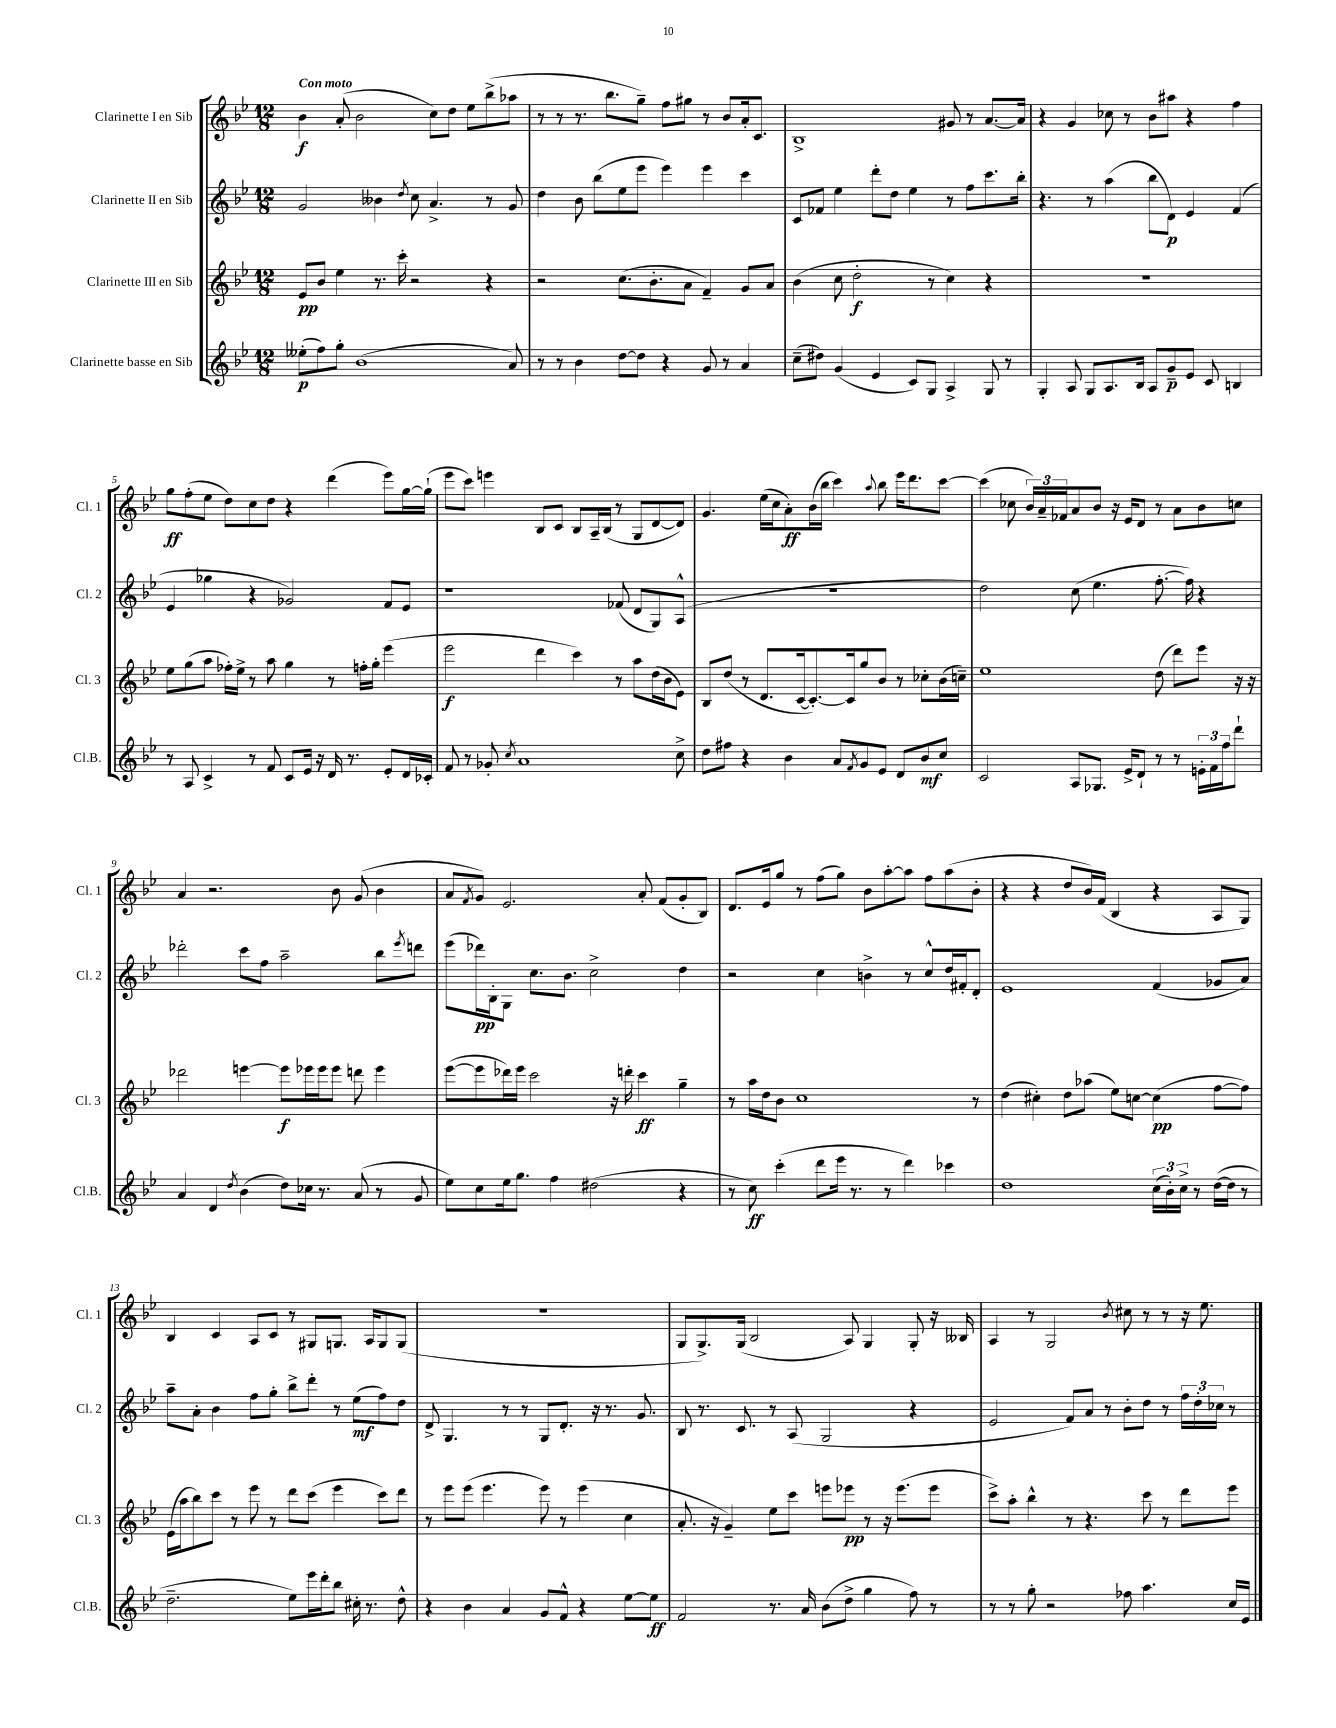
<<
\new StaffGroup <<
\new Staff = "s0" \with { instrumentName = "Clarinette I en Sib" shortInstrumentName = "Cl. 1" } {
    \clef treble \key bes \major \numericTimeSignature \time 12/8 \tempo "Con moto"
    bes'4\f a'8-.( bes'2 c''8) d''8 ees''8 bes''8->( aes''8 |
    r8 r8 r8. bes''8. g''8--) f''8 gis''8 r8 bes'8 a'16-. c'8. |
    bes1-> gis'8 r8 a'8.~ a'16 |
    r4 g'4 ces''8 r8 bes'8 ais''8 r4 f''4 |
    g''8\ff f''8-.( ees''8 d''8) c''8 d''8 r4 d'''4( ees'''8) g''16~ g''16-!( |
    ees'''8 c'''8) e'''4 bes8 c'8 bes8 a16-- bes16( r8 g8 d'8~ d'8) |
    g'4. ees''16( c''16 a'8-.\ff) bes'16( bes''16 c'''4) \appoggiatura { a''8 } bes''8 ees'''16 d'''8. c'''8~ |
    c'''4( ces''8 \tuplet 3/2 { bes'16) a'16-- fes'16 } a'8 bes'8 r16 ees'16 d'8 r8 a'8 bes'8 c''8 |
    a'4 r2. bes'8 g'8( bes'4 |
    a'8 \acciaccatura { f'8 } g'8) ees'2. a'8-. f'8( g'8-. bes8) |
    d'8. ees'16 g''8 r8 f''8( g''8) bes'8 a''8~-. a''8 f''8 a''8( bes'8-. |
    r4 r4 d''8 bes'16) f'16( bes4 r4 a8 g8) |
    bes4 c'4 a8 c'8 r8 gis8 g8. a16 g8 g8( |
    R1. |
    g8 g8.->) g16( bes2 a8) g4 g8-. r16 beses16 |
    a4 r8 g2 \acciaccatura { bes'8 } cis''8 r8 r8 r16 ees''8. \bar "|." |
}
\new Staff = "s1" \with { instrumentName = "Clarinette II en Sib" shortInstrumentName = "Cl. 2" } {
    \clef treble \key bes \major \numericTimeSignature \time 12/8
    g'2 beses'4 \acciaccatura { d''8 } c''8 a'4.-> r8 g'8 |
    d''4 bes'8 bes''8( ees''8 ees'''8 ees'''4) ees'''4 c'''4 |
    c'8 fes'8 ees''4 d'''8-. d''8 ees''4 r8 f''8 c'''8. bes''16-. |
    r4. r8 a''4( bes''8 d'8\p) ees'4 f'4( |
    ees'4 ges''4 r4 ges'2) f'8 ees'8 |
    r1 fes'8( d'8 g8) a8-^( |
    R1. |
    d''2) c''8( ees''4. f''8.~-. f''16) r4 |
    des'''2-. c'''8 f''8 a''2-- bes''8 \acciaccatura { ees'''8 } d'''8 |
    ees'''8( des'''16\pp) bes16-. g8 c''8. bes'8. c''2-> d''4 |
    r2 c''4 b'4-> r8 c''8-^ d''16 fis'16-. d'8-. |
    ees'1 f'4( ges'8 a'8) |
    a''8-- a'8-. bes'4 f''8 g''8-. bes''8-> d'''8-. r8 ees''8\mf( f''8) d''8 |
    d'8-> g4. r8 r8 g8 d'8.-. r16 r8. g'8. |
    bes8 r8. c'8. r8 a8( g2 r4 |
    ees'2 f'8) a'8 r8 bes'8-. d''8 r8 \tuplet 3/2 { f''16 d''16-. ces''16 } r8 \bar "|." |
}
\new Staff = "s2" \with { instrumentName = "Clarinette III en Sib" shortInstrumentName = "Cl. 3" } {
    \clef treble \key bes \major \numericTimeSignature \time 12/8
    ees'8\pp bes'8 ees''4 r8. c'''16-. r2 r4 |
    r2 c''8.( bes'8.-. a'8 f'4--) g'8 a'8 |
    bes'4( c''8 d''2-.\f r8 c''4) r4 |
    R1. |
    ees''8 g''8( a''8 fes''16-.) ees''16-> r8 a''8 g''4 r8 f''16-. g''16-. ees'''4( |
    ees'''2\f d'''4 c'''4) r8 a''8 d''16( bes'16 ees'8) |
    bes8 d''8( r8 d'8. c'16~ c'8.~-.) c'16 g''8 bes'8 r8 ces''8-. bes'16( c''16--) |
    ees''1 d''8( d'''8) ees'''8 r16 r16 |
    des'''2 e'''4~ e'''8\f ees'''16 ees'''16 ees'''8 d'''8 ees'''4 |
    ees'''8~( ees'''8 des'''16) ees'''16 c'''2 r16 d'''16-. c'''4\ff g''4-- |
    r8 a''16 d''16 bes'8 c''1 r8 |
    d''4( cis''4-.) d''8 aes''8( ees''8) c''8~ c''4\pp( f''8~ f''8) |
    ees'16( a''16 bes''8) c'''8 r8 ees'''8 r8 d'''8 c'''8( ees'''4 c'''8) d'''8 |
    r8 ees'''8 ees'''8( ees'''4. ees'''8) r8 ees'''4( c''4 |
    a'8.-. r16 g'4--) ees''8 c'''8 e'''8 ees'''8\pp r8 r16 ees'''8.( ees'''8 |
    c'''8->) a''8-. bes''4-^ r8 r4. c'''8 r8 d'''8 ees'''8 \bar "|." |
}
\new Staff = "s3" \with { instrumentName = "Clarinette basse en Sib" shortInstrumentName = "Cl.B." } {
    \clef treble \key bes \major \numericTimeSignature \time 12/8
    eeses''8-.\p( f''8) g''8-. bes'1( a'8) |
    r8 r8 bes'4 d''8~ d''8 r4 g'8 r8 a'4 |
    c''8--( dis''8) g'4( ees'4 c'8) g8 a4-> g8 r8 |
    g4-. a8 g8 a8. bes16 a8 g'8--\p ees'8 c'8 b4 |
    r8 a8 c'4-> r8 f'8 c'8 ees'16 r16 d'16 r8. ees'8-. d'16 ces'16-. |
    f'8 r8 ges'8-. \acciaccatura { c''8 } a'1 c''8-> |
    d''8 fis''8 r4 bes'4 a'8 \acciaccatura { f'8 } g'8 ees'8 d'8 bes'8\mf c''8 |
    c'2 a8 ges8. ees'16-> d'8-! r8 r8 \tuplet 3/2 { e'16-. f'16 f''16 } d'''8-! |
    a'4 d'4 \acciaccatura { d''8 } bes'4( d''8) ces''16 r8. a'8( r8 g'8 |
    ees''8) c''8 ees''16 g''8. f''4 dis''2( r4 |
    r8 c''8\ff) c'''4-.( d'''8 ees'''16 r8. r8 d'''4) ces'''4 |
    d''1 \tuplet 3/2 { c''16( bes'16-.) c''16-> } r8 d''16~( d''16 r8 |
    d''2.-- ees''8) ees'''16 d'''16-. bes''8 cis''16-. r8. d''8-^ |
    r4 bes'4 a'4 g'8 f'8-^ r4 ees''8~ ees''8\ff |
    f'2 r8. a'16 bes'8( d''8-> g''4 f''8) r8 |
    r8 r8 g''8-. r2 fes''8 a''4. c''16 ees'16 \bar "|." |
}
>>
>>
